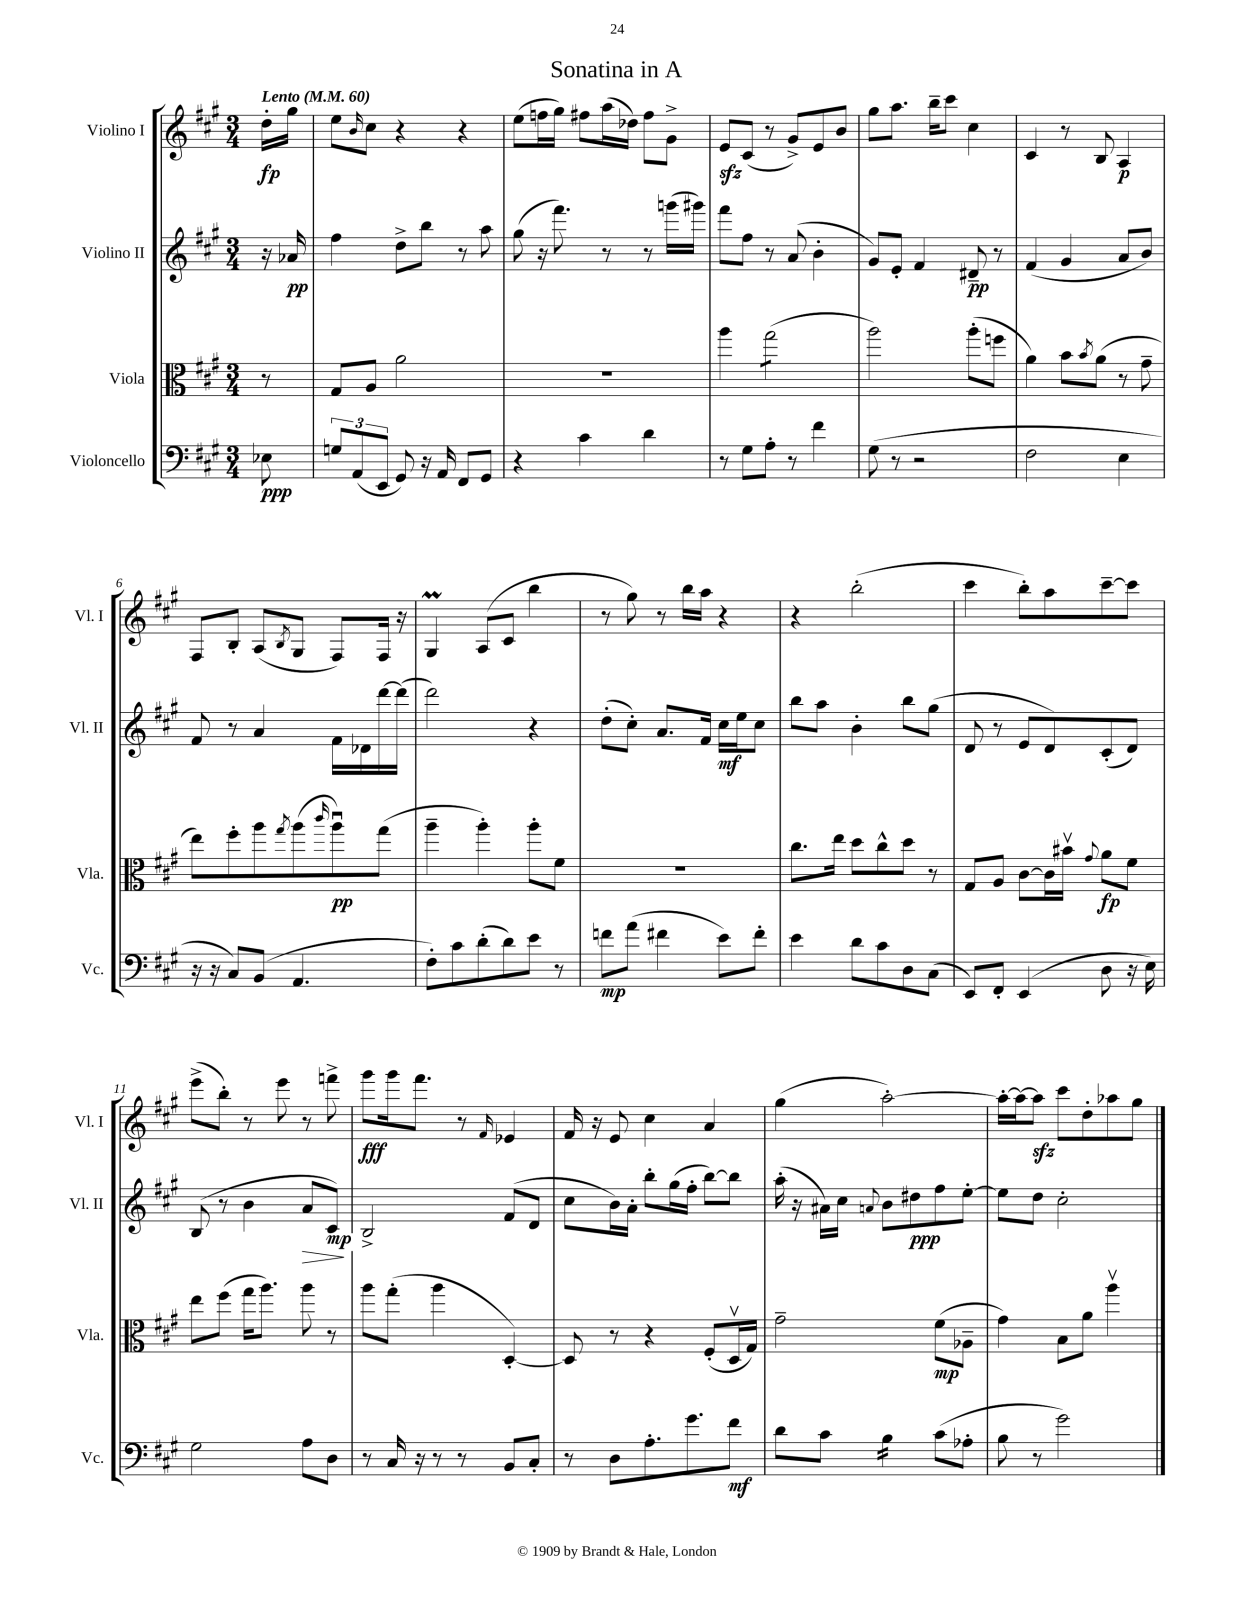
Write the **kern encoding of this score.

**kern	**kern	**kern	**kern
*staff4	*staff3	*staff2	*staff1
*clefF4	*clefC3	*clefG2	*clefG2
*k[f#c#g#]	*k[f#c#g#]	*k[f#c#g#]	*k[f#c#g#]
*M3/4	*M3/4	*M3/4	*M3/4
*MM60	*MM60	*MM60	*MM60
8E-	8r	16r	16dd'
.	.	16a-	16gg#
=	=	=	=
12G	8G#	4ff#	8ee
(12AA	.	.	.
.	.	.	16qqb
.	8A	.	8cc#
12EE	.	.	.
8GG#)	2a	8dd^	4r
16r	.	8bb	.
16AA	.	.	.
8FF#	.	8r	4r
8GG#	.	8aa	.
=	=	=	=
4r	2.r	(8gg#	(8ee
.	.	16r	16ff
.	.	8.fff#)	16gg#)
4c#	.	.	8ff#
.	.	8r	(16aa
.	.	.	16dd-)
4d	.	8r	8ff#
.	.	(16ggg	8g#^
.	.	16ggg#)	.
=	=	=	=
8r	4aa	8fff#	8e
8G#	.	8ff#	(8c#
8A'	(2gg#	8r	8r
8r	.	(8a	8g#^)
4f#	.	4b'	8e
.	.	.	8b
=	=	=	=
(8G#	2aa)	8g#)	8gg#
8r	.	8e'	8.aa
2r	.	4f#	.
.	.	.	16bb~
.	.	.	8ccc#
.	(8aa'	8d#~	4cc#
.	8ff	8r	.
=	=	=	=
2F#	4a)	(4f#	4c#
.	8b	4g#	8r
.	8qb	.	.
.	(8a	.	8B
4E	8r	8a	4A
.	8g#~	8b)	.
=	=	=	=
16r	8ee)	8f#	8F#
16r	.	.	.
8C#)	8ff#'	8r	8B'
(8BB	8aa	4a	(8A
.	8qgg#	.	8qB
4.AA	(8aa	.	8G#
.	16qqccc#	.	.
.	8aau)	16f#	8F#)
.	.	16d-	.
.	(8gg#	[16ddd	16F#
.	.	(16ddd]	16r
=	=	=	=
8F#')	4aa~	2ddd)	4G#
8c#	.	.	.
(8d'	4aa')	.	(8A
8d)	.	.	8c#
8e	8aa'	4r	4bb
8r	8f#	.	.
=	=	=	=
8f	2.r	(8dd'	8r
(8a	.	8cc#')	8gg#)
4f#	.	8.a	8r
.	.	.	16bb
.	.	16f#	16aa
8e)	.	16cc#	4r
.	.	16ee	.
8f#'	.	8cc#	.
=	=	=	=
4e	8.cc#	8bb	4r
.	.	8aa	.
.	16ee	.	.
8d	8dd	4b'	(2bb'
8c#	8cc#^^	.	.
8D	8dd	8bb	.
(8C#	8r	(8gg#	.
=	=	=	=
8EE)	8G#	8d	4ccc#
8FF#'	8A	8r	.
(4EE	[8c#	8e	8bb')
.	16c#]	8d)	8aa
.	16b#v	.	.
.	8qqg#	.	.
8D	8a	(8c#'	[8ccc#~
16r	8f#	8d)	8ccc#]
16E)	.	.	.
=	=	=	=
2G#	8ee	(8B	(8eee^
.	(8ff#	8r	8bb')
.	16gg#	4b	8r
.	8.aa)	.	.
.	.	.	8eee
8A	8aa	8a	8r
8D	8r	8c#)	8fff^
=	=	=	=
8r	8aa	2B^	8ggg#
16C#	(8gg#'	.	16ggg#
16r	.	.	8.fff#
8r	4aa	.	.
8r	.	.	8r
.	.	.	16qqf#
8BB	[4D')	(8f#	4e-
8C#'	.	8d	.
=	=	=	=
8r	8D]	8cc#	16f#
.	.	.	16r
8D	8r	16b)	8e
.	.	16a'	.
8.A'	4r	8bb'	4cc#
.	.	(16gg#	.
8.g#	.	16ff#'	.
.	(8F#'	[8bb)	4a
8f#	16Dv	8bb]	.
.	16G#)	.	.
=	=	=	=
8d	2g#~	(16aa'	(4gg#
.	.	16r	.
8c#	.	16a#)	.
.	.	16cc#	.
.	.	8qqa	.
4B	.	8b	[2aa')
.	.	8dd#	.
(8c#	(8f#	8ff#	.
8A-'	8A-~	[8ee'	.
=	=	=	=
8B	4g#)	8ee]	16aa'_
.	.	.	16aa_
8r	.	8dd	8aa]
2g#)	8B	2cc#'	8ccc#
.	8a	.	8dd'
.	4aav	.	8aa-
.	.	.	8gg#
==	==	==	==
*-	*-	*-	*-
